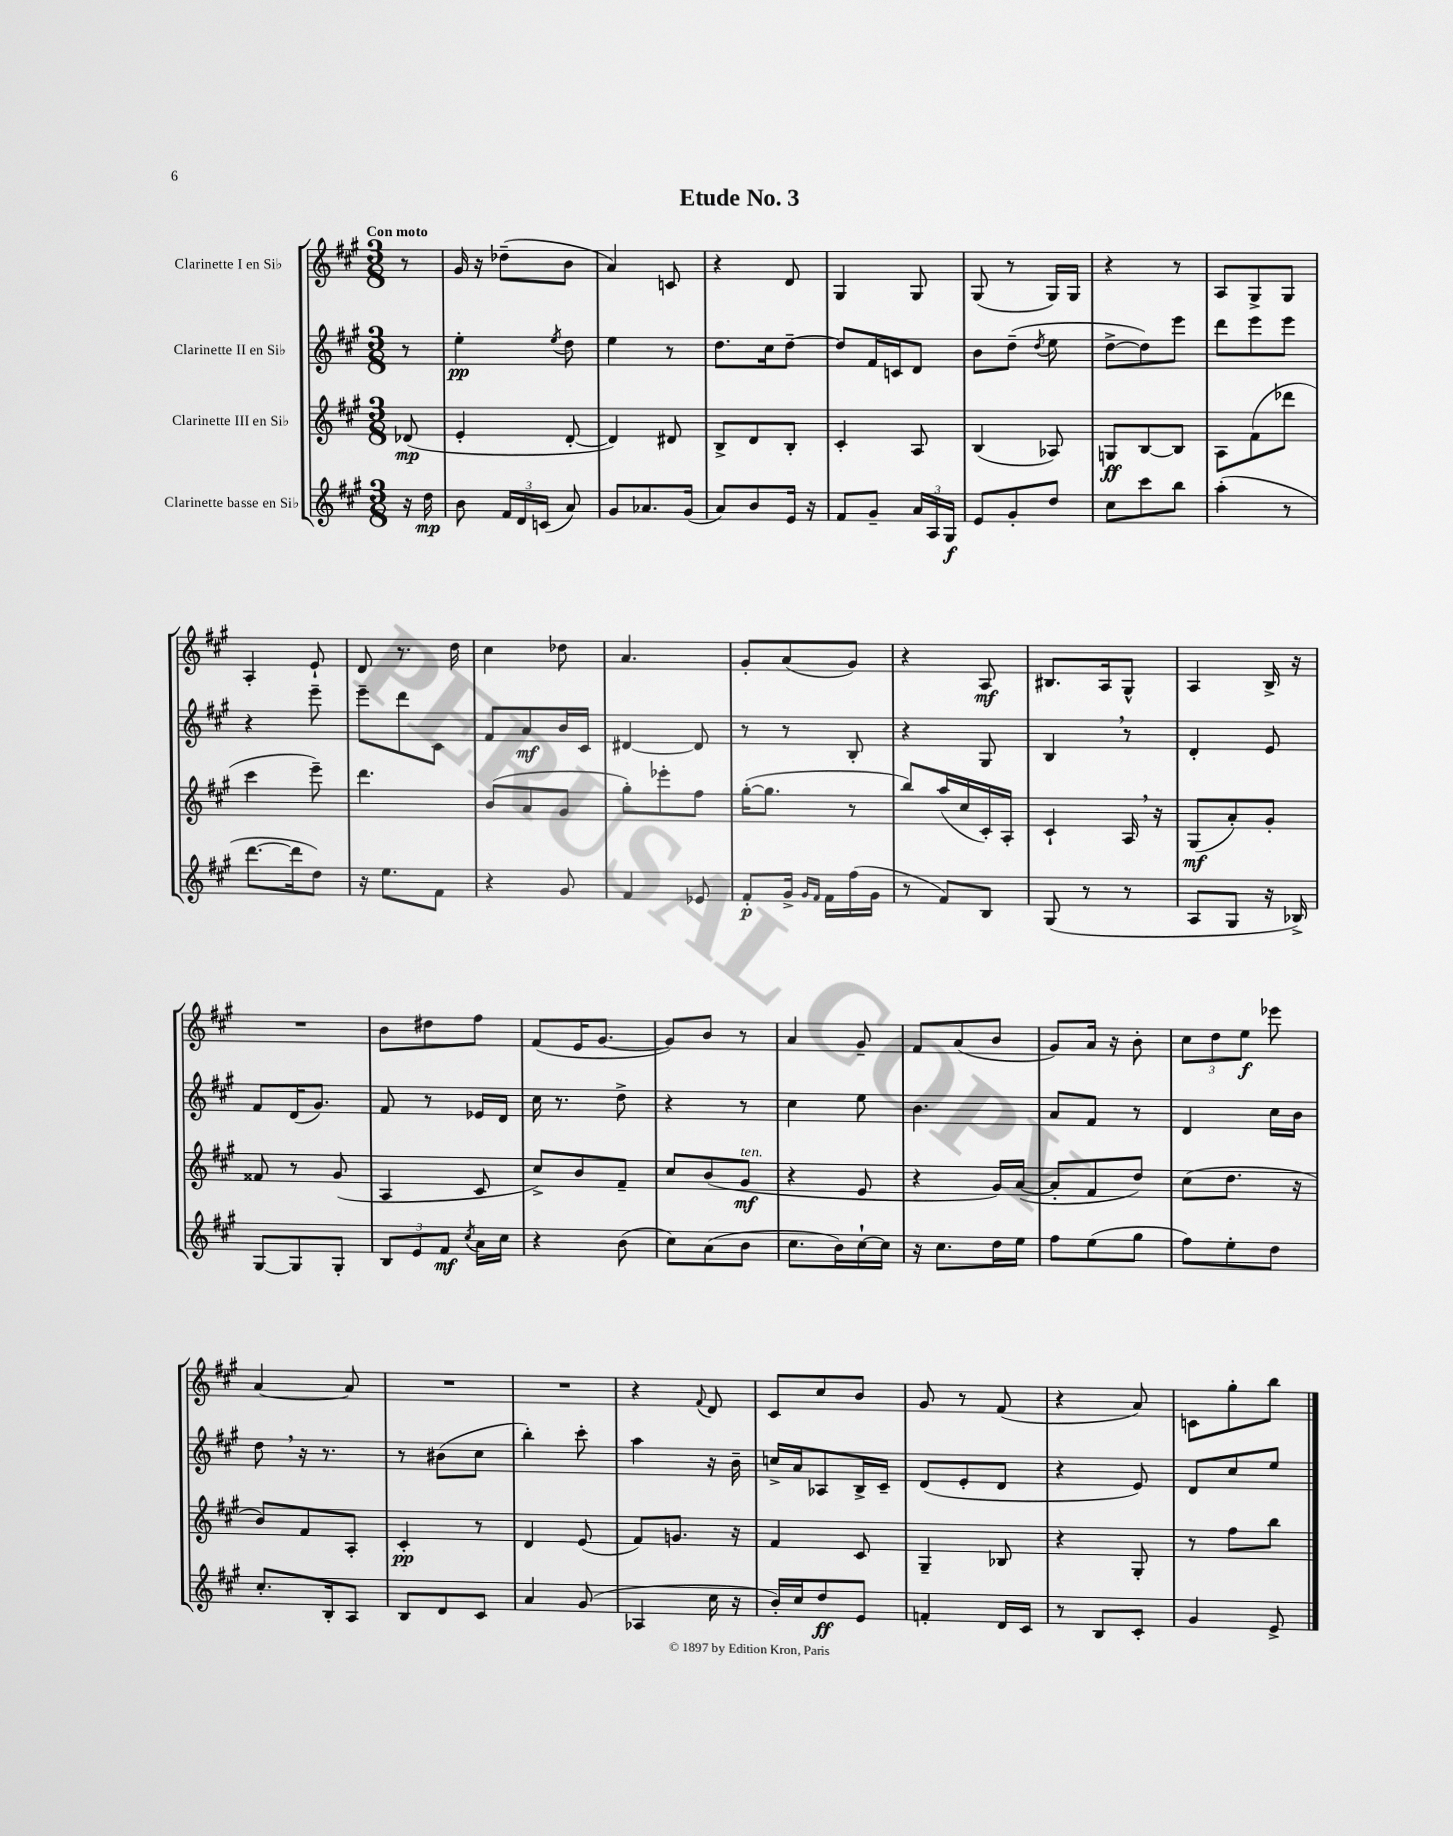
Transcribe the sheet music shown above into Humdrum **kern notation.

**kern	**dynam	**kern	**dynam	**kern	**dynam	**kern	**dynam
*part4	*part4	*part3	*part3	*part2	*part2	*part1	*part1
*staff4	*staff4	*staff3	*staff3	*staff2	*staff2	*staff1	*staff1
*I"Clarinette basse en Si♭	*	*I"Clarinette III en Si♭	*	*I"Clarinette II en Si♭	*	*I"Clarinette I en Si♭	*
*clefG2	*	*clefG2	*	*clefG2	*	*clefG2	*
*k[f#c#g#]	*	*k[f#c#g#]	*	*k[f#c#g#]	*	*k[f#c#g#]	*
*M3/8	*	*M3/8	*	*M3/8	*	*M3/8	*
=	=	=	=	=	=	=	=
!	!	!	!	!	!	!LO:TX:a:B:t=Con moto	!
16r	.	(8d-X/	mp	8r	.	8r	.
16dd\	mp	.	.	.	.	.	.
=1	=1	=1	=1	=1	=1	=1	=1
8b\	.	4e'/	.	4ee'\	pp	16g#/	.
.	.	.	.	.	.	16r	.
24f#/LL	.	.	.	.	.	(8dd-X~\L	.
24d/	.	.	.	.	.	.	.
(24cn/JJ	.	.	.	.	.	.	.
.	.	.	.	8qee/	.	.	.
8a/)	.	[8d'/	.	8dd\	.	8b\J	.
=2	=2	=2	=2	=2	=2	=2	=2
8g#/L	.	4d/])	.	4ee\	.	4a/)	.
8.a-X/	.	.	.	.	.	.	.
.	.	8d#X/	.	8r	.	8cn/	.
(16g#/Jk	.	.	.	.	.	.	.
=3	=3	=3	=3	=3	=3	=3	=3
8a/L)	.	8B^/L	.	8.dd\L	.	4r	.
8b/	.	8d/	.	.	.	.	.
.	.	.	.	16cc#\k	.	.	.
16e/Jk	.	8B'/J	.	[8dd~\J	.	8d/	.
16r	.	.	.	.	.	.	.
=4	=4	=4	=4	=4	=4	=4	=4
8f#/L	.	4c#'/	.	8dd/L]	.	4G#/	.
8g#~/J	.	.	.	16f#/L	.	.	.
.	.	.	.	16cn/J	.	.	.
24a/LL	.	8A/	.	8d/J	.	8G#/	.
24A/	.	.	.	.	.	.	.
24G#/JJ	f	.	.	.	.	.	.
=5	=5	=5	=5	=5	=5	=5	=5
8e/L	.	(4B/	.	8b\L	.	(8G#/	.
8g#'/	.	.	.	(8dd~\J	.	8r	.
.	.	.	.	8qdd/	.	.	.
8dd/J	.	8A-X/)	.	8ee\	.	16G#/LL)	.
.	.	.	.	.	.	16G#/JJ	.
=6	=6	=6	=6	=6	=6	=6	=6
8cc#\L	.	8Gn/L	ff	[8dd^\L	.	4r	.
8ccc#\	.	[8B/	.	8dd\])	.	.	.
8bb\J	.	8B/J]	.	8eee\J	.	8r	.
=7	=7	=7	=7	=7	=7	=7	=7
(4aa'\	.	8A\L	.	8ddd\L	.	8A/L	.
.	.	(8f#\	.	8eee\	.	8G#^/	.
8r	.	8ddd-X\J	.	8eee\J	.	8G#/J	.
!!LO:LB:g=z
=8	=8	=8	=8	=8	=8	=8	=8
[8.ddd\L	.	4ccc#\	.	4r	.	4A'/	.
16ddd\k]	.	.	.	.	.	.	.
8dd\J)	.	8eee~\)	.	8eee~\	.	8e`/	.
=9	=9	=9	=9	=9	=9	=9	=9
16r	.	4.ddd\	.	8eee~\L	.	8d/	.
8.ee\L	.	.	.	.	.	.	.
.	.	.	.	8ddd\	.	8.r	.
8f#\J	.	.	.	8c#\J	.	.	.
.	.	.	.	.	.	16dd\	.
=10	=10	=10	=10	=10	=10	=10	=10
4r	.	(8b/L	.	8f#/L	.	4cc#\	.
.	.	8a/	.	8a/	mf	.	.
8g#/	.	8g#/J	.	16b/L	.	8dd-X\	.
.	.	.	.	16c#/JJ	.	.	.
=11	=11	=11	=11	=11	=11	=11	=11
4f#/	.	8gg#'\L)	.	[4d#X/	.	4.a/	.
.	.	8eee-X'\	.	.	.	.	.
8e-X/	.	8ff#\J	.	8d#/]	.	.	.
=12	=12	=12	=12	=12	=12	=12	=12
8f#'/L	p	([16gg#'\KL	.	8r	.	8g#'/L	.
.	.	8.gg#\J]	.	.	.	.	.
16g#^/Jk	.	.	.	8r	.	(8a/	.
16qqg#/LL	.	.	.	.	.	.	.
16qqf#/JJ	.	.	.	.	.	.	.
16f#\LL	.	.	.	.	.	.	.
(16ff#\	.	8r	.	8B'/	.	8g#/J)	.
16g#\JJ	.	.	.	.	.	.	.
=13	=13	=13	=13	=13	=13	=13	=13
8r	.	8bb/L)	.	4r	.	4r	.
8f#/L)	.	(16aa/L	.	.	.	.	.
.	.	16cc#/	.	.	.	.	.
8B/J	.	16c#'/)	.	8G#/	.	8A/	mf
.	.	16A'/JJ	.	.	.	.	.
=14	=14	=14	=14	=14	=14	=14	=14
(8G#/	.	4c#`/	.	4B,/	.	8.B#X/L	.
8r	.	.	.	.	.	.	.
.	.	.	.	.	.	16A/k	.
8r	.	16A,/	.	8r	.	8G#^^/J	.
.	.	16r	.	.	.	.	.
=15	=15	=15	=15	=15	=15	=15	=15
8A/L	.	(8G#/L	mf	4d'/	.	4A/	.
8G#/J	.	8a'/)	.	.	.	.	.
16r	.	8g#'/J	.	8e/	.	16B^/	.
16B-X^/)	.	.	.	.	.	16r	.
!!LO:LB:g=z
=16	=16	=16	=16	=16	=16	=16	=16
[8G#/L	.	8f##X/	.	8f#/L	.	4.r	.
8G#/]	.	8r	.	(16d/K	.	.	.
.	.	.	.	8.g#/J)	.	.	.
8G#'/J	.	(8g#/	.	.	.	.	.
=17	=17	=17	=17	=17	=17	=17	=17
12B/L	.	4A/	.	8f#/	.	8b\L	.
12e/	.	.	.	.	.	.	.
.	.	.	.	8r	.	8dd#X\	.
12f#/J	mf	.	.	.	.	.	.
8qcc#/	.	.	.	.	.	.	.
16a\LL	.	8c#/	.	16e-X/LL	.	8ff#\J	.
16cc#\JJ	.	.	.	16d/JJ	.	.	.
=18	=18	=18	=18	=18	=18	=18	=18
4r	.	8cc#^/L)	.	16cc#\	.	(8f#/L	.
.	.	.	.	8.r	.	.	.
.	.	8b/	.	.	.	16e/K	.
.	.	.	.	.	.	[8.g#/J	.
(8b\	.	8f#~/J	.	8dd^\	.	.	.
=19	=19	=19	=19	=19	=19	=19	=19
8cc#\L)	.	8cc#/L	.	4r	.	8g#/L])	.
(8a\	.	(8b/	.	.	.	8b/J	.
!	!	!LO:TX:a:i:t=ten.	!	!	!	!	!
8b\J	.	8g#/J	mf	8r	.	8r	.
=20	=20	=20	=20	=20	=20	=20	=20
8.cc#\L	.	4r	.	4cc#\	.	4a/	.
16b\L)	.	.	.	.	.	.	.
[16cc#`\	.	8e/	.	8ee\	.	8g#~/	.
16cc#\JJ]	.	.	.	.	.	.	.
=21	=21	=21	=21	=21	=21	=21	=21
16r	.	4r	.	4.b\	.	8f#/L	.
8.cc#\L	.	.	.	.	.	.	.
.	.	.	.	.	.	(8a/	.
16dd\L	.	16g#/LL)	.	.	.	8b/J	.
16ee\JJ	.	([16a/JJ	.	.	.	.	.
=22	=22	=22	=22	=22	=22	=22	=22
8ff#\L	.	8a'/L]	.	8a/L	.	8g#/L)	.
(8ee\	.	8f#/	.	8f#/J	.	16a/Jk	.
.	.	.	.	.	.	16r	.
8gg#\J	.	8dd/J)	.	8r	.	8b'\	.
=23	=23	=23	=23	=23	=23	=23	=23
8ff#\L)	.	(8cc#\L	.	4d/	.	12cc#\L	.
.	.	.	.	.	.	12dd\	.
8ee'\	.	8.dd\J	.	.	.	.	.
.	.	.	.	.	.	12ee\J	f
8dd\J	.	.	.	16cc#\LL	.	8eee-X\	.
.	.	16r	.	16b\JJ	.	.	.
!!LO:LB:g=z
=24	=24	=24	=24	=24	=24	=24	=24
8.cc#'/L	.	8b/L)	.	8dd,\	.	[4a/	.
.	.	8f#/	.	16r	.	.	.
16B'/k	.	.	.	8.r	.	.	.
8A/J	.	8A'/J	.	.	.	8a/]	.
=25	=25	=25	=25	=25	=25	=25	=25
8B/L	.	4c#'/	pp	8r	.	4.r	.
8d/	.	.	.	(8b#X\L	.	.	.
8c#/J	.	8r	.	8cc#\J	.	.	.
=26	=26	=26	=26	=26	=26	=26	=26
4a/	.	4d/	.	4bb'\)	.	4.r	.
(8g#/	.	(8e/	.	8ccc#'\	.	.	.
=27	=27	=27	=27	=27	=27	=27	=27
4A-X/	.	8f#/L)	.	4aa\	.	4r	.
.	.	8.gn/J	.	.	.	.	.
.	.	.	.	.	.	8qqf#/	.
16cc#\	.	.	.	16r	.	8d/	.
16r	.	16r	.	16b~\	.	.	.
=28	=28	=28	=28	=28	=28	=28	=28
16b'/LL)	.	4f#/	.	16ccn^/LL	.	8c#/L	.
16cc#/J	.	.	.	16a/J	.	.	.
8dd/	ff	.	.	8A-X/	.	8cc#/	.
8e/J	.	8c#/	.	16B^/L	.	8b/J	.
.	.	.	.	16c#~/JJ	.	.	.
=29	=29	=29	=29	=29	=29	=29	=29
4fn'/	.	4G#~/	.	(8d/L	.	8g#/	.
.	.	.	.	8e'/	.	8r	.
16d/LL	.	8B-X/	.	8d/J	.	(8f#/	.
16c#/JJ	.	.	.	.	.	.	.
=30	=30	=30	=30	=30	=30	=30	=30
8r	.	4r	.	4r	.	4r	.
8B/L	.	.	.	.	.	.	.
8c#'/J	.	8G#'/	.	8e/)	.	8a/)	.
=31	=31	=31	=31	=31	=31	=31	=31
4g#/	.	8r	.	8d/L	.	8cn\L	.
.	.	8ff#\L	.	8cc#/	.	8gg#'\	.
8e^/	.	8bb\J	.	8ee/J	.	8bb\J	.
==	==	==	==	==	==	==	==
*-	*-	*-	*-	*-	*-	*-	*-
